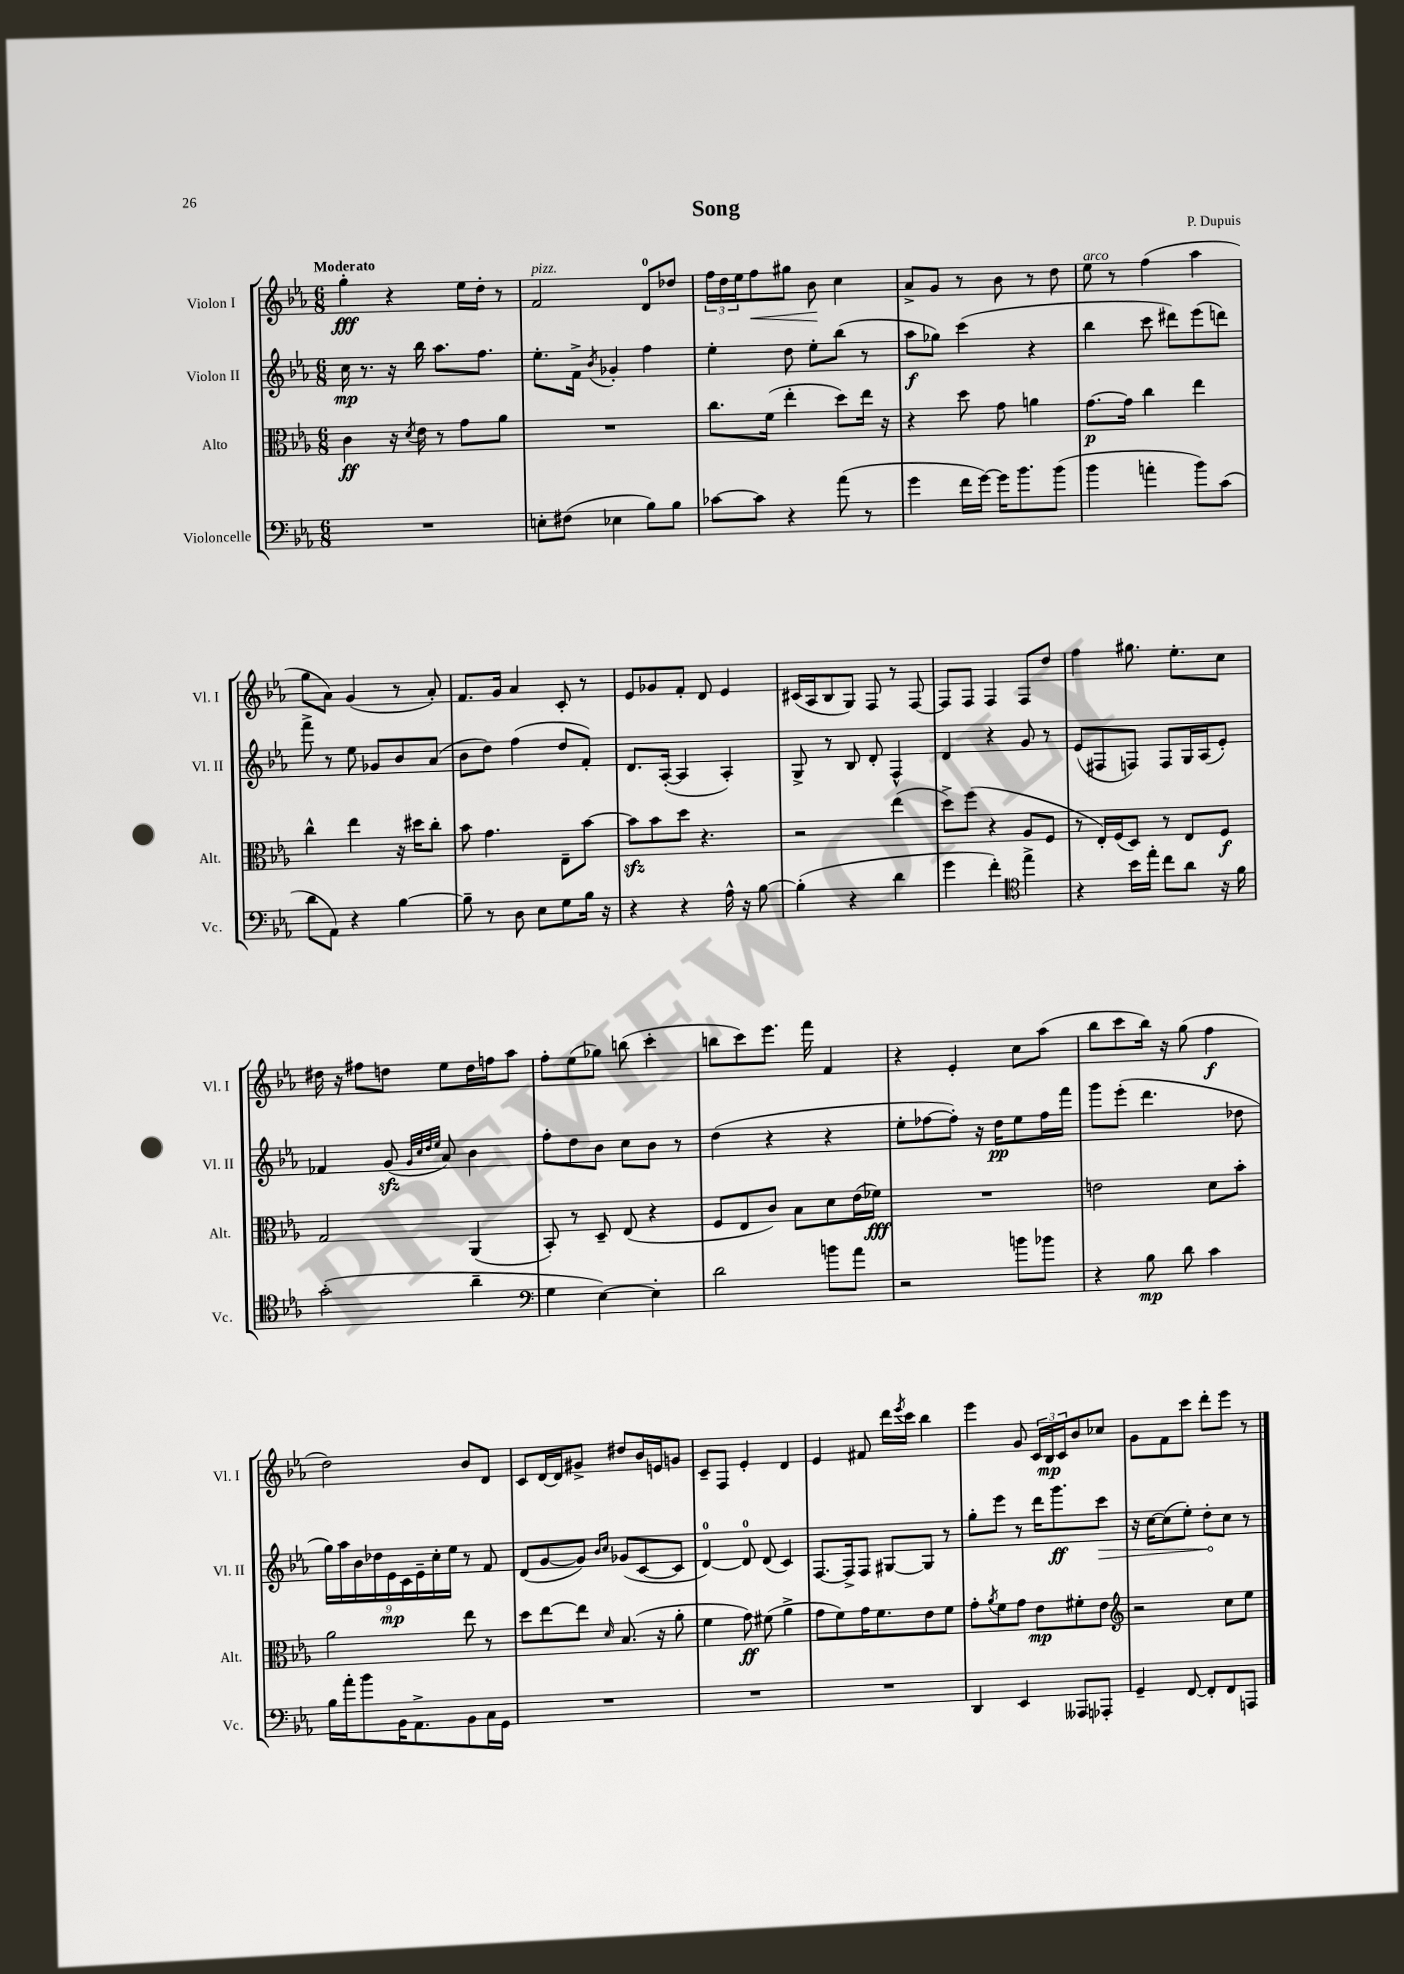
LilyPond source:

\header { title = "Song" composer = "P. Dupuis" }
<<
\new StaffGroup <<
\new Staff = "s0" \with { instrumentName = "Violon I" shortInstrumentName = "Vl. I" } {
    \clef treble \key ees \major \numericTimeSignature \time 6/8 \tempo "Moderato"
    g''4-.\fff r4 ees''16 d''16-. r8 |
    f'2^\markup { \italic "pizz." } d'8-0 des''8 |
    \tuplet 3/2 { f''16 d''16 ees''16 } f''8\< gis''8 bes'8\! c''4 |
    aes'8-> g'8 r8 bes'8 r8 d''8 |
    ees''8^\markup { \italic "arco" } r8 f''4( aes''4 |
    g''8 aes'8) g'4( r8 aes'8-.) |
    f'8. g'16 aes'4 c'8-. r8 |
    ees'8 ges'8 f'8-. d'8 ees'4 |
    cis'16( aes16 bes8 g8) f8 r8 f8~ |
    f8 f8 f4 f8 d''8 |
    f''4 gis''8. ees''8.-. c''8 |
    dis''16 r16 fis''8 d''8 ees''8 d''16 f''16 aes''8 |
    f''8-. ees''8( ges''8) b''8( c'''4-. |
    b''8 c'''8) ees'''8. f'''16 f'4 |
    r4 ees'4-. c''8 aes''8( |
    bes''8 c'''8 bes''16) r16 g''8( f''4\f |
    d''2) bes'8 d'8 |
    c'8 d'16~ d'16 gis'8-> dis''8 bes'16 e'16 g'8 |
    c'8-- f8 ees'4-. d'4 |
    ees'4 fis'8 d'''16 \acciaccatura { ees'''8 } c'''16 bes''4 |
    ees'''4 g'8 \tuplet 3/2 { c'16 bes16\mp c'16 } bes'8 ces''8 |
    g'8 f'8 c'''8 d'''8-. ees'''8 r8 \bar "|." |
}
\new Staff = "s1" \with { instrumentName = "Violon II" shortInstrumentName = "Vl. II" } {
    \clef treble \key ees \major \numericTimeSignature \time 6/8
    c''16\mp r8. r16 bes''16 aes''8. f''8. |
    ees''8.-. f'16-> \acciaccatura { bes'8 } ges'4-. f''4 |
    ees''4-. d''8 ees''8-. bes''8( r8 |
    aes''8\f ges''8) c'''4( r4 |
    bes''4 c'''8 dis'''8) ees'''8( d'''8) |
    f'''8-> r8 ees''8 ges'8 bes'8 aes'8( |
    bes'8 d''8) f''4( d''8 f'8-.) |
    d'8. aes16~-.( aes4 aes4-.) |
    g8-> r8 bes8 d'8-. f4-^ |
    d'4 r4 g'8 r8 |
    ees'8( fis8 f8) f8 g16 aes16( ees'8-.) |
    fes'4 g'8\sfz( \grace { g'32 c''32 d''32 ees''32 } aes'8) bes'4 |
    f''8-. d''8 bes'8 c''8 bes'8 r8 |
    d''4( r4 r4 |
    ees''8-. fes''8~ fes''8-.) r16 d''16\pp ees''8 fes''16 f'''16 |
    g'''8 ees'''8-.( d'''4. des''8 |
    \tuplet 9/8 { g''16) aes''16 bes'16 des''16 ees'16\mp c'16 ees'16-- c''16-. ees''16 } r8 f'8 |
    d'8( g'8~ g'8) \grace { bes'16 c''16 } ges'8( c'8~ c'8 |
    d'4-0~) d'8-0 d'8( c'4) |
    f8.~ f16-> f8 gis8~ gis8 r8 |
    g''8-. ees'''8 r8 d'''16 g'''8.\ff \once \override Hairpin.circled-tip = ##t c'''8\> |
    r16 c''16~ c''8( ees''8-.) d''8-.\! c''8 r8 \bar "|." |
}
\new Staff = "s2" \with { instrumentName = "Alto" shortInstrumentName = "Alt." } {
    \clef alto \key ees \major \numericTimeSignature \time 6/8
    c'4\ff r16 \acciaccatura { d'8 } ees'16 r8 g'8 aes'8 |
    R2. |
    c''8. f'16( ees''4-. d''8) ees''16 r16 |
    r4 d''8 g'8 a'4 |
    g'8.~\p g'16 c''4 ees''4 |
    c''4-^ ees''4 r16 dis''16 c''8-. |
    bes'8 g'4. ees8-- bes'8~ |
    bes'8\sfz bes'8 d''8 r4. |
    r2 ees''4( |
    d''8->) f''8( r4 aes8 f8 |
    r8 ees16-.) f16( d8) r8 ees8 f8\f |
    g2 aes,4( |
    bes,8-.) r8 d8-- ees8( r4 |
    f8 ees8 c'8) bes8 d'8 ees'16( fes'16\fff) |
    R2. |
    e'2 d'8 bes'8-. |
    aes'2 ees''8 r8 |
    d''8 ees''8~ ees''8 \grace { d'16 } bes8.( r16 aes'8-. |
    f'4 g'8\ff) fis'8( aes'4-> |
    g'8 f'8) g'16 f'8. ees'8 f'8 |
    g'8-. \acciaccatura { aes'8 } f'8 g'8 ees'8\mp fis'8-. ees'8 |
    \clef treble r2 c''8 ees''8 \bar "|." |
}
\new Staff = "s3" \with { instrumentName = "Violoncelle" shortInstrumentName = "Vc." } {
    \clef bass \key ees \major \numericTimeSignature \time 6/8
    R2. |
    e8-. fis8( ees4 bes8) bes8 |
    ces'8~ ces'8 r4 aes'8( r8 |
    g'4 f'16 g'16~) g'16 bes'8. bes'8( |
    bes'4 a'4-. bes'8) c'8( |
    d'8 aes,8) r4 bes4~ |
    bes8-- r8 d8 ees8 g8 bes16 r16 |
    r4 r4 aes16-^ r16 bes8~ |
    bes4-.( r4 d'4 |
    g'4 f'4-.) \clef tenor ees''4-> |
    r4 bes'16 ees''16-. c''8 aes'8 r16 f'16 |
    g'2-.( aes'4-- |
    \clef bass g4 ees4~) ees4-. |
    d'2 b'8 aes'8 |
    r2 b'8 bes'8 |
    r4 bes8\mp d'8 c'4 |
    bes16 aes'16-. bes'8 bes,16 aes,8.-> bes,8 c16 g,16 |
    R2. |
    R2. |
    R2. |
    d,4 ees,4 aeses,,8 aes,,8-. |
    g,4-- f,8~ f,8-. f,8 a,,8 \bar "|." |
}
>>
>>
\layout { \context { \Score \remove "Bar_number_engraver" } }
